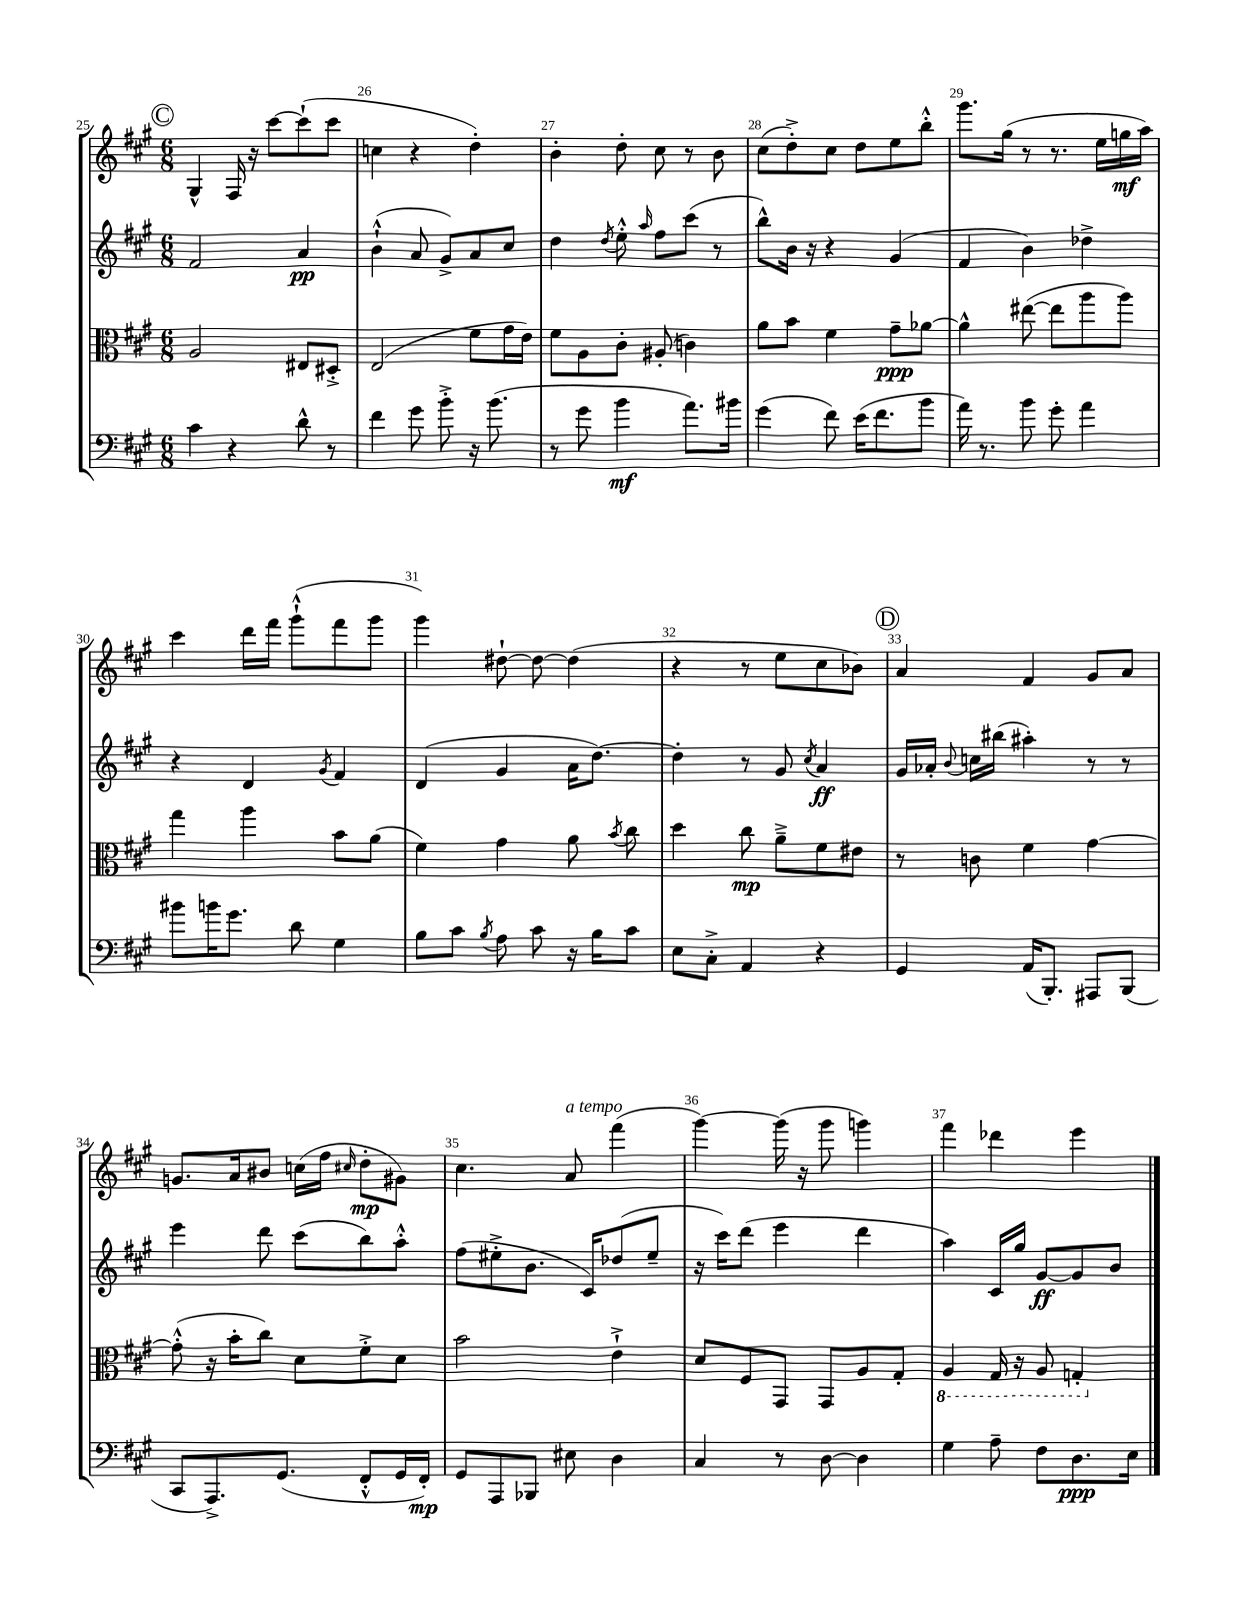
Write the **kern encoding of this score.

**kern	**kern	**kern	**kern
*staff4	*staff3	*staff2	*staff1
*clefF4	*clefC3	*clefG2	*clefG2
*k[f#c#g#]	*k[f#c#g#]	*k[f#c#g#]	*k[f#c#g#]
*M6/8	*M6/8	*M6/8	*M6/8
4c#	2A	2f#	4G#^^
4r	.	.	16F#
.	.	.	16r
.	.	.	[8ccc#
8d^^	8E#	4a	(8ccc#`]
8r	8D#'^	.	8ccc#
=	=	=	=
4f#	(2E	(4b`^^	4cc
8g#	.	8a	4r
8b'^	.	8g#^)	.
16r	8f#	8a	4dd')
(8.b	.	.	.
.	16g#	8cc#	.
.	16e)	.	.
=	=	=	=
8r	8f#	4dd	4b'
8g#	8A	.	.
.	.	8qdd	.
4b	8c#'	8ee'^^	8dd'
.	.	16qqaa	.
.	(8A#'	8ff#	8cc#
8.a)	4c)	(8ccc#	8r
.	.	8r	8b
16b#	.	.	.
=	=	=	=
(4g#	8a	8bb^^)	(8cc#
.	8b	16b	8dd'^)
.	.	16r	.
8f#)	4f#	4r	8cc#
(16e	.	.	8dd
8.f#	.	.	.
.	8g#~	(4g#	8ee
8b	[8a-	.	8bb'^^
=	=	=	=
16a)	4a-^^]	4f#	8.ggg#
8.r	.	.	.
.	.	.	(16gg#
8b	([8ee#	4b)	8r
8g#'	8ee#]	.	8.r
4a	8aa	4dd-^	.
.	.	.	16ee
.	8aa)	.	16gg
.	.	.	16aa)
=	=	=	=
8b#	4gg#	4r	4ccc#
16b	.	.	.
8.g#	.	.	.
.	4aa	4d	16ddd
.	.	.	16fff#
8d	.	.	(8ggg#`^^
.	.	8qg#	.
4G#	8b	4f#	8fff#
.	(8a	.	8ggg#
=	=	=	=
8B	4f#)	(4d	4ggg#)
8c#	.	.	.
8qB	.	.	.
8A	4g#	4g#	[8dd#`
8c#	.	.	8dd#_
16r	8a	16a	(4dd#]
16B	.	[8.dd)	.
.	8qb	.	.
8c#	8cc#	.	.
=	=	=	=
8E	4dd	4dd']	4r
8C#'^	.	.	.
4AA	8cc#	8r	8r
.	8a~^	8g#	8ee
.	.	8qcc#	.
4r	8f#	4a	8cc#
.	8e#	.	8b-)
=	=	=	=
4GG#	8r	16g#	4a
.	.	16a-'	.
.	.	8qqb	.
.	8c	16cc	.
.	.	(16bb#	.
(16AA	4f#	4aa#')	4f#
8.BBB')	.	.	.
8AAA#	[4g#	8r	8g#
(8BBB	.	8r	8a
=	=	=	=
8CC#	(8g#'^^]	4eee	8.g
8.AAA^)	16r	.	.
.	16b'	.	16a
.	8cc#)	8ddd	8b#
(8.GG#	.	.	.
.	8d	(8ccc#	(16cc
.	.	.	16ff#
.	.	.	16qqcc#
8FF#'^^	8f#'^	8bb)	8dd'
16GG#	8d	8aa'^^	8g#)
16FF#')	.	.	.
=	=	=	=
8GG#	2b	(8ff#	4.cc#
8AAA	.	8ee#'^	.
8BBB-	.	8.b	.
8E#	.	.	8a
.	.	16c#)	.
4D	4e`^	(8dd-	(4fff#
.	.	8ee#~	.
=	=	=	=
4C#	8d	16r	[4ggg#)
.	.	16ccc#)	.
.	8F#	(8ddd	.
8r	8GG#	4eee	(16ggg#]
.	.	.	16r
[8D	8GG#	.	8ggg#
4D]	8A	4ddd	4ggg)
.	8G#'	.	.
=	=	=	=
4G#	4AA	4aa)	4fff#
8A~	16GG#	16c#	4ddd-
.	16r	16gg#	.
8F#	8AA	[8g#	.
8.D	4GG'	8g#]	4eee
.	.	8b	.
16E	.	.	.
==	==	==	==
*-	*-	*-	*-
